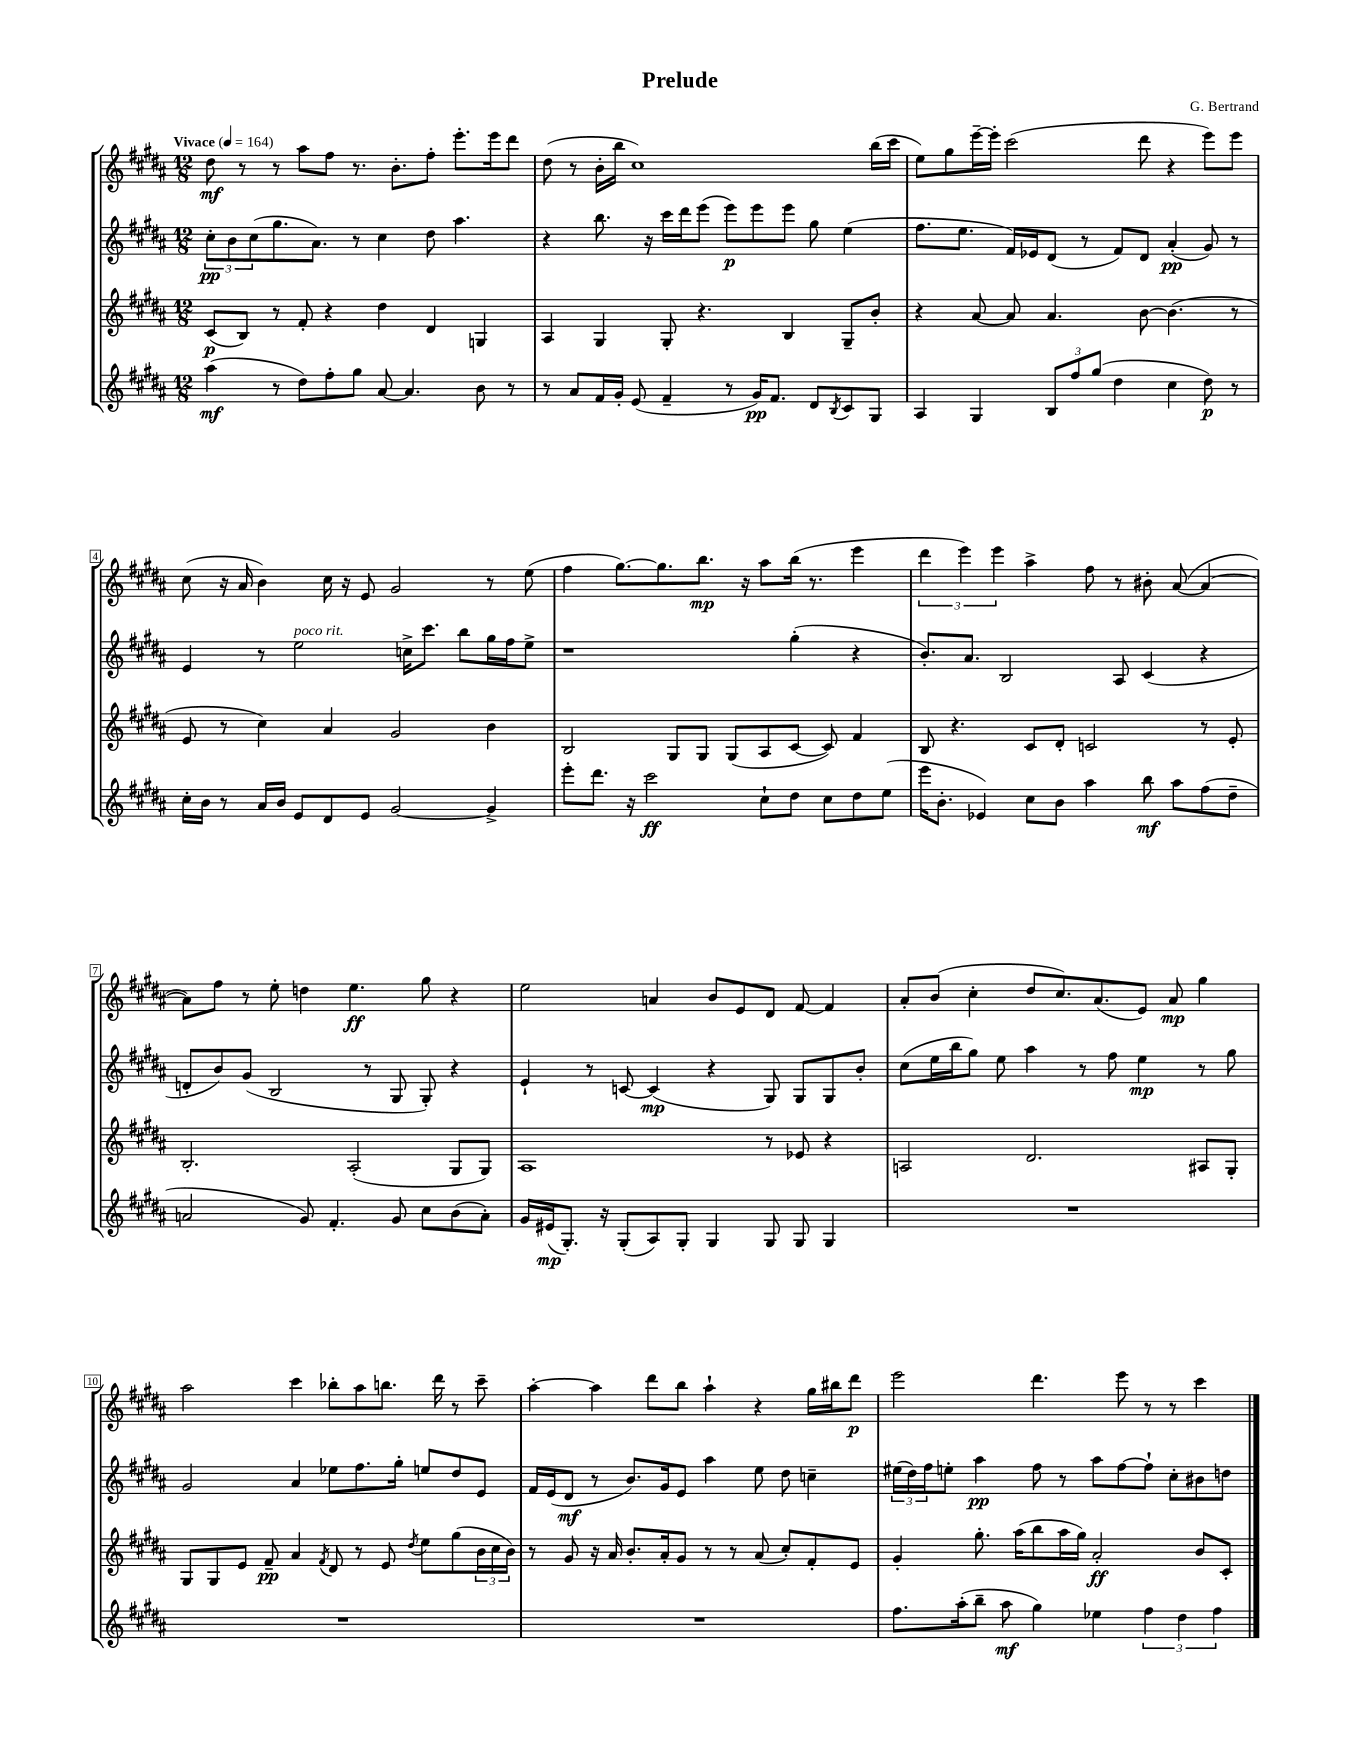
\header { title = "Prelude" composer = "G. Bertrand" }
<<
\new StaffGroup <<
\new Staff = "s0" {
    \clef treble \key b \major \numericTimeSignature \time 12/8 \tempo "Vivace" 4 = 164
    dis''8\mf r8 r8 ais''8 fis''8 r8. b'8.-. fis''8-. e'''8.-. e'''16 dis'''8 |
    dis''8( r8 b'16-. b''16 cis''1) b''16( cis'''16 |
    e''8) gis''8 e'''16~-- e'''16-. cis'''2( dis'''8 r4 e'''8) e'''8 |
    cis''8( r16 ais'16 b'4) cis''16 r16 e'8 gis'2 r8 e''8( |
    fis''4 gis''8.~) gis''8. b''8.\mp r16 ais''8 b''16( r8. e'''4 |
    \tuplet 3/2 { dis'''4 e'''4) e'''4 } ais''4-> fis''8 r8 bis'8-. ais'8~( ais'4~ |
    ais'8) fis''8 r8 e''8-. d''4 e''4.\ff gis''8 r4 |
    e''2 a'4 b'8 e'8 dis'8 fis'8~ fis'4 |
    ais'8-. b'8( cis''4-. dis''8 cis''8.) ais'8.( e'8) ais'8\mp gis''4 |
    ais''2 cis'''4 bes''8-. ais''8 b''8. dis'''16 r8 cis'''8-- |
    ais''4~-. ais''4 dis'''8 b''8 ais''4-! r4 gis''16 bis''16 dis'''8\p |
    e'''2 dis'''4. e'''8 r8 r8 cis'''4 \bar "|." |
}
\new Staff = "s1" {
    \clef treble \key b \major \numericTimeSignature \time 12/8
    \tuplet 3/2 { cis''8-.\pp b'8 cis''8( } gis''8. ais'8.) r8 cis''4 dis''8 ais''4. |
    r4 b''8. r16 cis'''16 dis'''16 e'''8( e'''8\p) e'''8 e'''8 gis''8 e''4( |
    fis''8. e''8. fis'16) ees'16 dis'8( r8 fis'8) dis'8 ais'4-.\pp( gis'8) r8 |
    e'4 r8 e''2^\markup { \italic "poco rit." } c''16-> cis'''8. b''8 gis''16 fis''16 e''8-> |
    r1 gis''4-.( r4 |
    b'8.-.) ais'8. b2 ais8 cis'4( r4 |
    d'8-. b'8) gis'8( b2 r8 gis8 gis8-.) r4 |
    e'4-! r8 c'8~ c'4\mp( r4 gis8) gis8 gis8 b'8-. |
    cis''8( e''16 b''16 gis''8) e''8 ais''4 r8 fis''8 e''4\mp r8 gis''8 |
    gis'2 ais'4 ees''8 fis''8. gis''16-. e''8 dis''8 e'8 |
    fis'16 e'16( dis'8\mf r8 b'8.) gis'16 e'8 ais''4 e''8 dis''8 c''4-- |
    \tuplet 3/2 { eis''16( dis''16) fis''16 } e''8-. ais''4\pp fis''8 r8 ais''8 fis''8~ fis''8-! cis''8-. bis'8 d''8 \bar "|." |
}
\new Staff = "s2" {
    \clef treble \key b \major \numericTimeSignature \time 12/8
    cis'8\p( b8) r8 fis'8-. r4 dis''4 dis'4 g4 |
    ais4 gis4 gis8-. r4. b4 gis8-- b'8-. |
    r4 ais'8~ ais'8 ais'4. b'8~ b'4.( r8 |
    e'8 r8 cis''4) ais'4 gis'2 b'4 |
    b2 gis8 gis8 gis8( ais8 cis'8~ cis'8) fis'4 |
    b8 r4. cis'8 dis'8-. c'2 r8 e'8-. |
    b2.-. ais2-.( gis8 gis8) |
    ais1 r8 ees'8 r4 |
    a2 dis'2. ais8 gis8-. |
    gis8 gis8 e'8 fis'8--\pp ais'4 \acciaccatura { fis'8 } dis'8 r8 e'8 \acciaccatura { dis''8 } e''8 gis''8( \tuplet 3/2 { b'16 cis''16 b'16) } |
    r8 gis'8 r16 ais'16 b'8.-. ais'16-. gis'8 r8 r8 ais'8( cis''8-.) fis'8-. e'8 |
    gis'4-. gis''8.-. ais''16( b''8 ais''16 gis''16) ais'2-.\ff b'8 cis'8-. \bar "|." |
}
\new Staff = "s3" {
    \clef treble \key b \major \numericTimeSignature \time 12/8
    ais''4\mf( r8 dis''8) fis''8-. gis''8 ais'8~ ais'4. b'8 r8 |
    r8 ais'8 fis'16 gis'16-. e'8( fis'4-- r8 gis'16\pp) fis'8. dis'8 \acciaccatura { b8 } cis'8 gis8 |
    ais4 gis4 \tuplet 3/2 { b8 fis''8 gis''8( } dis''4 cis''4 dis''8\p) r8 |
    cis''16-. b'16 r8 ais'16 b'16 e'8 dis'8 e'8 gis'2~ gis'4-> |
    e'''8-. dis'''8. r16 cis'''2\ff cis''8-! dis''8 cis''8 dis''8 e''8( |
    e'''16 b'8.-. ees'4) cis''8 b'8 ais''4 b''8\mf ais''8 fis''8( dis''8-- |
    a'2 gis'8) fis'4.-. gis'8 cis''8 b'8( a'8-.) |
    gis'16 eis'16\mp( gis8.-.) r16 gis8-.( ais8) gis8-. gis4 gis8 gis8 gis4 |
    R1. |
    R1. |
    R1. |
    fis''8. ais''16-.( b''8-- ais''8\mf gis''4) ees''4 \tuplet 3/2 { fis''4 dis''4 fis''4 } \bar "|." |
}
>>
>>
\layout { \context { \Score \override BarNumber.stencil = #(make-stencil-boxer 0.1 0.3 ly:text-interface::print) } }
